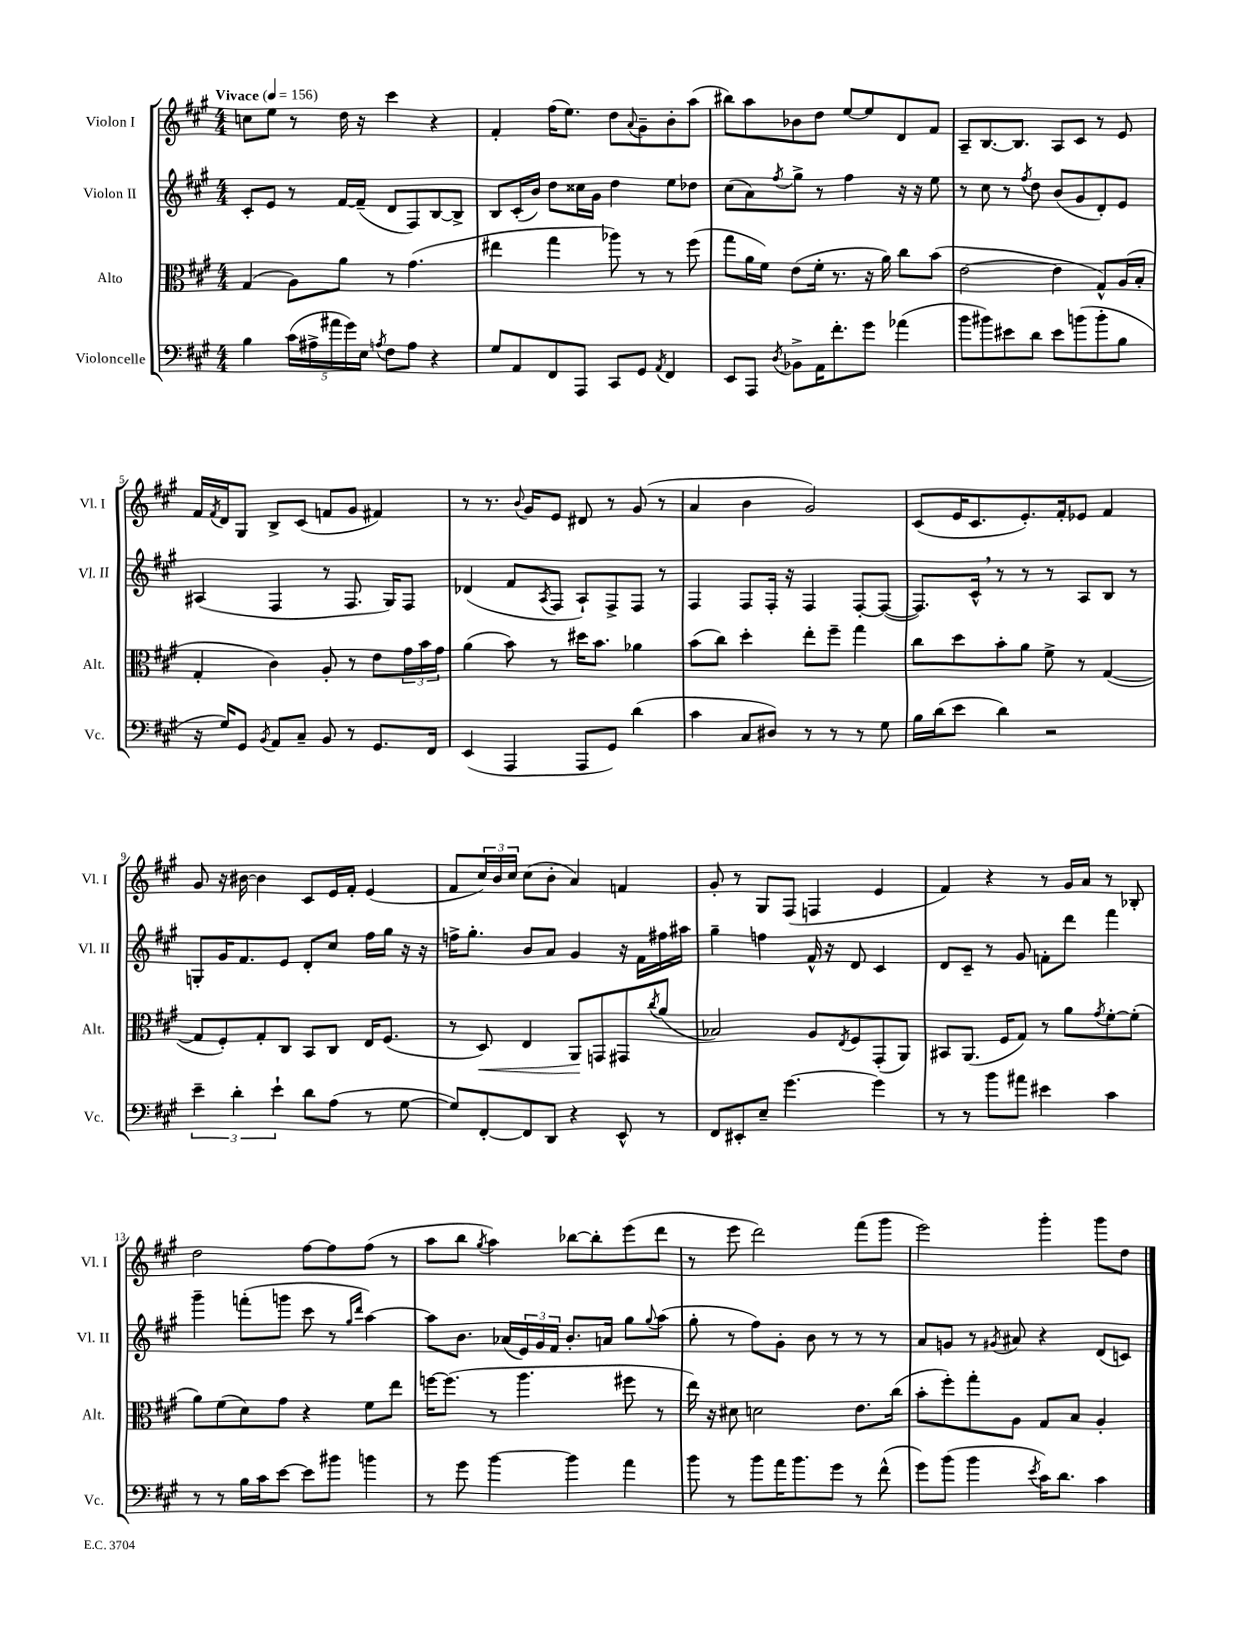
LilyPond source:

<<
\new StaffGroup <<
\new Staff = "s0" \with { instrumentName = "Violon I" shortInstrumentName = "Vl. I" } {
    \clef treble \key a \major \numericTimeSignature \time 4/4 \tempo "Vivace" 4 = 156
    c''8 e''8 r8 d''16 r16 cis'''4 r4 |
    fis'4-. fis''16( e''8.) d''8 \appoggiatura { a'8 } gis'8-- b'8-. a''8( |
    bis''8) a''8 bes'8 d''8 e''8~ e''8 d'8 fis'8 |
    a8-- b8.~ b8. a8 cis'8 r8 e'8 |
    fis'16 \acciaccatura { fis'8 } d'16 gis8 b8-> cis'8( f'8 gis'8 fis'4) |
    r8 r8. \appoggiatura { b'8 } gis'16 e'8 dis'8 r8 gis'8( r8 |
    a'4 b'4 gis'2) |
    cis'8( e'16 cis'8. e'8.-.) fis'16-. ees'8 fis'4 |
    gis'8 r16 bis'16~ bis'4 cis'8 e'16 fis'16-. e'4( |
    fis'8 \tuplet 3/2 { cis''16) b'16 cis''16 } cis''8( b'8-. a'4) f'4 |
    gis'8-. r8 gis8 fis8( f4 e'4 |
    fis'4) r4 r8 gis'16 a'16 r8 bes8-. |
    d''2 fis''8~ fis''8 fis''8( r8 |
    a''8 b''8 \acciaccatura { gis''8 } a''4) bes''8~ bes''8-. e'''8( d'''8 |
    r8 e'''8 d'''2) fis'''8( gis'''8 |
    e'''2) gis'''4-. gis'''8 d''8 \bar "|." |
}
\new Staff = "s1" \with { instrumentName = "Violon II" shortInstrumentName = "Vl. II" } {
    \clef treble \key a \major \numericTimeSignature \time 4/4
    cis'8-. e'8 r8 fis'16~ fis'16--( d'8 fis8) b8~ b8-> |
    b8 cis'16-.( b'16) d''8 cisis''16 gis'16 d''4 e''8 des''8 |
    cis''8( a'8) \acciaccatura { fis''8 } gis''8-> r8 fis''4 r16 r16 e''8 |
    r8 cis''8 r8 \acciaccatura { fis''8 } d''8 b'8( gis'8 d'8-.) e'8 |
    ais4( fis4 r8 fis8. gis16) fis8 |
    des'4( fis'8 \acciaccatura { a8 } fis8 a8-!) fis8-> fis8 r8 |
    fis4 fis8 fis16-. r16 fis4 fis8~-. fis8~( |
    fis8.) cis'16-^ \breathe r8 r8 r8 a8 b8 r8 |
    g8-. gis'16 fis'8. e'8 d'8-. cis''8 fis''16 gis''16 r16 r16 |
    f''16-> gis''8.-. b'8 a'8 gis'4 r16 fis'16 fis''16 ais''16 |
    gis''4-- f''4 fis'16-^ r16 d'8 cis'4 |
    d'8 cis'8-- r8 gis'8 f'8-. d'''8 fis'''4 |
    gis'''4-- f'''8-.( g'''8 cis'''8 r8 \grace { gis''16 d'''16 } a''4~) |
    a''8 b'8. aes'16( \tuplet 3/2 { e'16) gis'16 fis'16 } b'8.-. a'16 gis''8 \appoggiatura { gis''8 } a''8( |
    gis''8-. r8 fis''8) gis'8-. b'8 r8 r8 r8 |
    a'8 g'8 r8 \acciaccatura { gis'8 } ais'8 r4 d'8( c'8) \bar "|." |
}
\new Staff = "s2" \with { instrumentName = "Alto" shortInstrumentName = "Alt." } {
    \clef alto \key a \major \numericTimeSignature \time 4/4
    gis4( a8) a'8 r8 gis'4.( |
    eis''4 gis''4 aes''8) r8 r8 fis''8( |
    gis''8 a'16 fis'16) e'8( fis'16-. r8. r16 a'16) cis''8 b'8( |
    e'2~ e'4 gis8-^) a16( b16-. |
    gis4-. cis'4) a8-. r8 e'8 \tuplet 3/2 { gis'16 b'16 gis'16 } |
    a'4( b'8) r8 dis''16 b'8. aes'4 |
    b'8( cis''8) d''4-. e''8-. fis''8-- gis''4 |
    cis''8 d''8 b'8-. a'8 fis'8-> r8 gis4~( |
    gis8 fis8-.) gis8-. cis8 b,8 cis8 e16 fis8.( |
    r8 d8\<) e4 a,8\! g,8 gis,8 \acciaccatura { cis''8 } a'8( |
    bes2) a8 \acciaccatura { e8 } fis8 gis,8-.( a,8) |
    bis,8 a,8.( fis16 gis8) r8 a'8 \acciaccatura { gis'8 } fis'8~-. fis'8-.( |
    a'8) fis'8( d'8) gis'8 r4 fis'8 e''8 |
    f''16~ f''8.( r8 a''4. fis''8 r8 |
    e''16) r16 dis'8 d'2 e'8. cis''16( |
    b'8-. fis''8-.) gis''8-. a8 gis8 b8 a4-. \bar "|." |
}
\new Staff = "s3" \with { instrumentName = "Violoncelle" shortInstrumentName = "Vc." } {
    \clef bass \key a \major \numericTimeSignature \time 4/4
    b4 \tuplet 5/4 { cis'16( ais16-> ais'16 gis'16) e16 } \acciaccatura { a8 } fis8 a8 r4 |
    gis8 a,8 fis,8 a,,8 cis,8 gis,8 \acciaccatura { a,8 } fis,4 |
    e,8 a,,8 \acciaccatura { d8 } bes,8-> a,16 fis'8.-. gis'8 aes'4( |
    b'8 bis'8) eis'8 d'8 eis'8 b'8( b'8-. b8 |
    r16 gis16) gis,8 \acciaccatura { b,8 } a,8 cis8-- b,8 r8 gis,8. fis,16 |
    e,4( a,,4 a,,8 gis,8) d'4( |
    cis'4 cis8 dis8) r8 r8 r8 gis8 |
    b16 d'16( e'8 d'4) r2 |
    \tuplet 3/2 { e'4-- d'4-. e'4-! } d'8 a8( r8 gis8~ |
    gis8) fis,8~-. fis,8 d,8 r4 e,8-^ r8 |
    fis,8 eis,8-. e8-- gis'4.~ gis'4 |
    r8 r8 b'8 ais'8 eis'4 cis'4 |
    r8 r8 b16 cis'16 e'8~ e'8 bis'8 b'4 |
    r8 gis'8 b'4~ b'4 a'4 |
    b'8 r8 b'8 a'16 b'8. gis'8 r8 fis'8-^( |
    gis'8) b'8( b'4 \acciaccatura { e'8 } cis'16) d'8. cis'4 \bar "|." |
}
>>
>>
